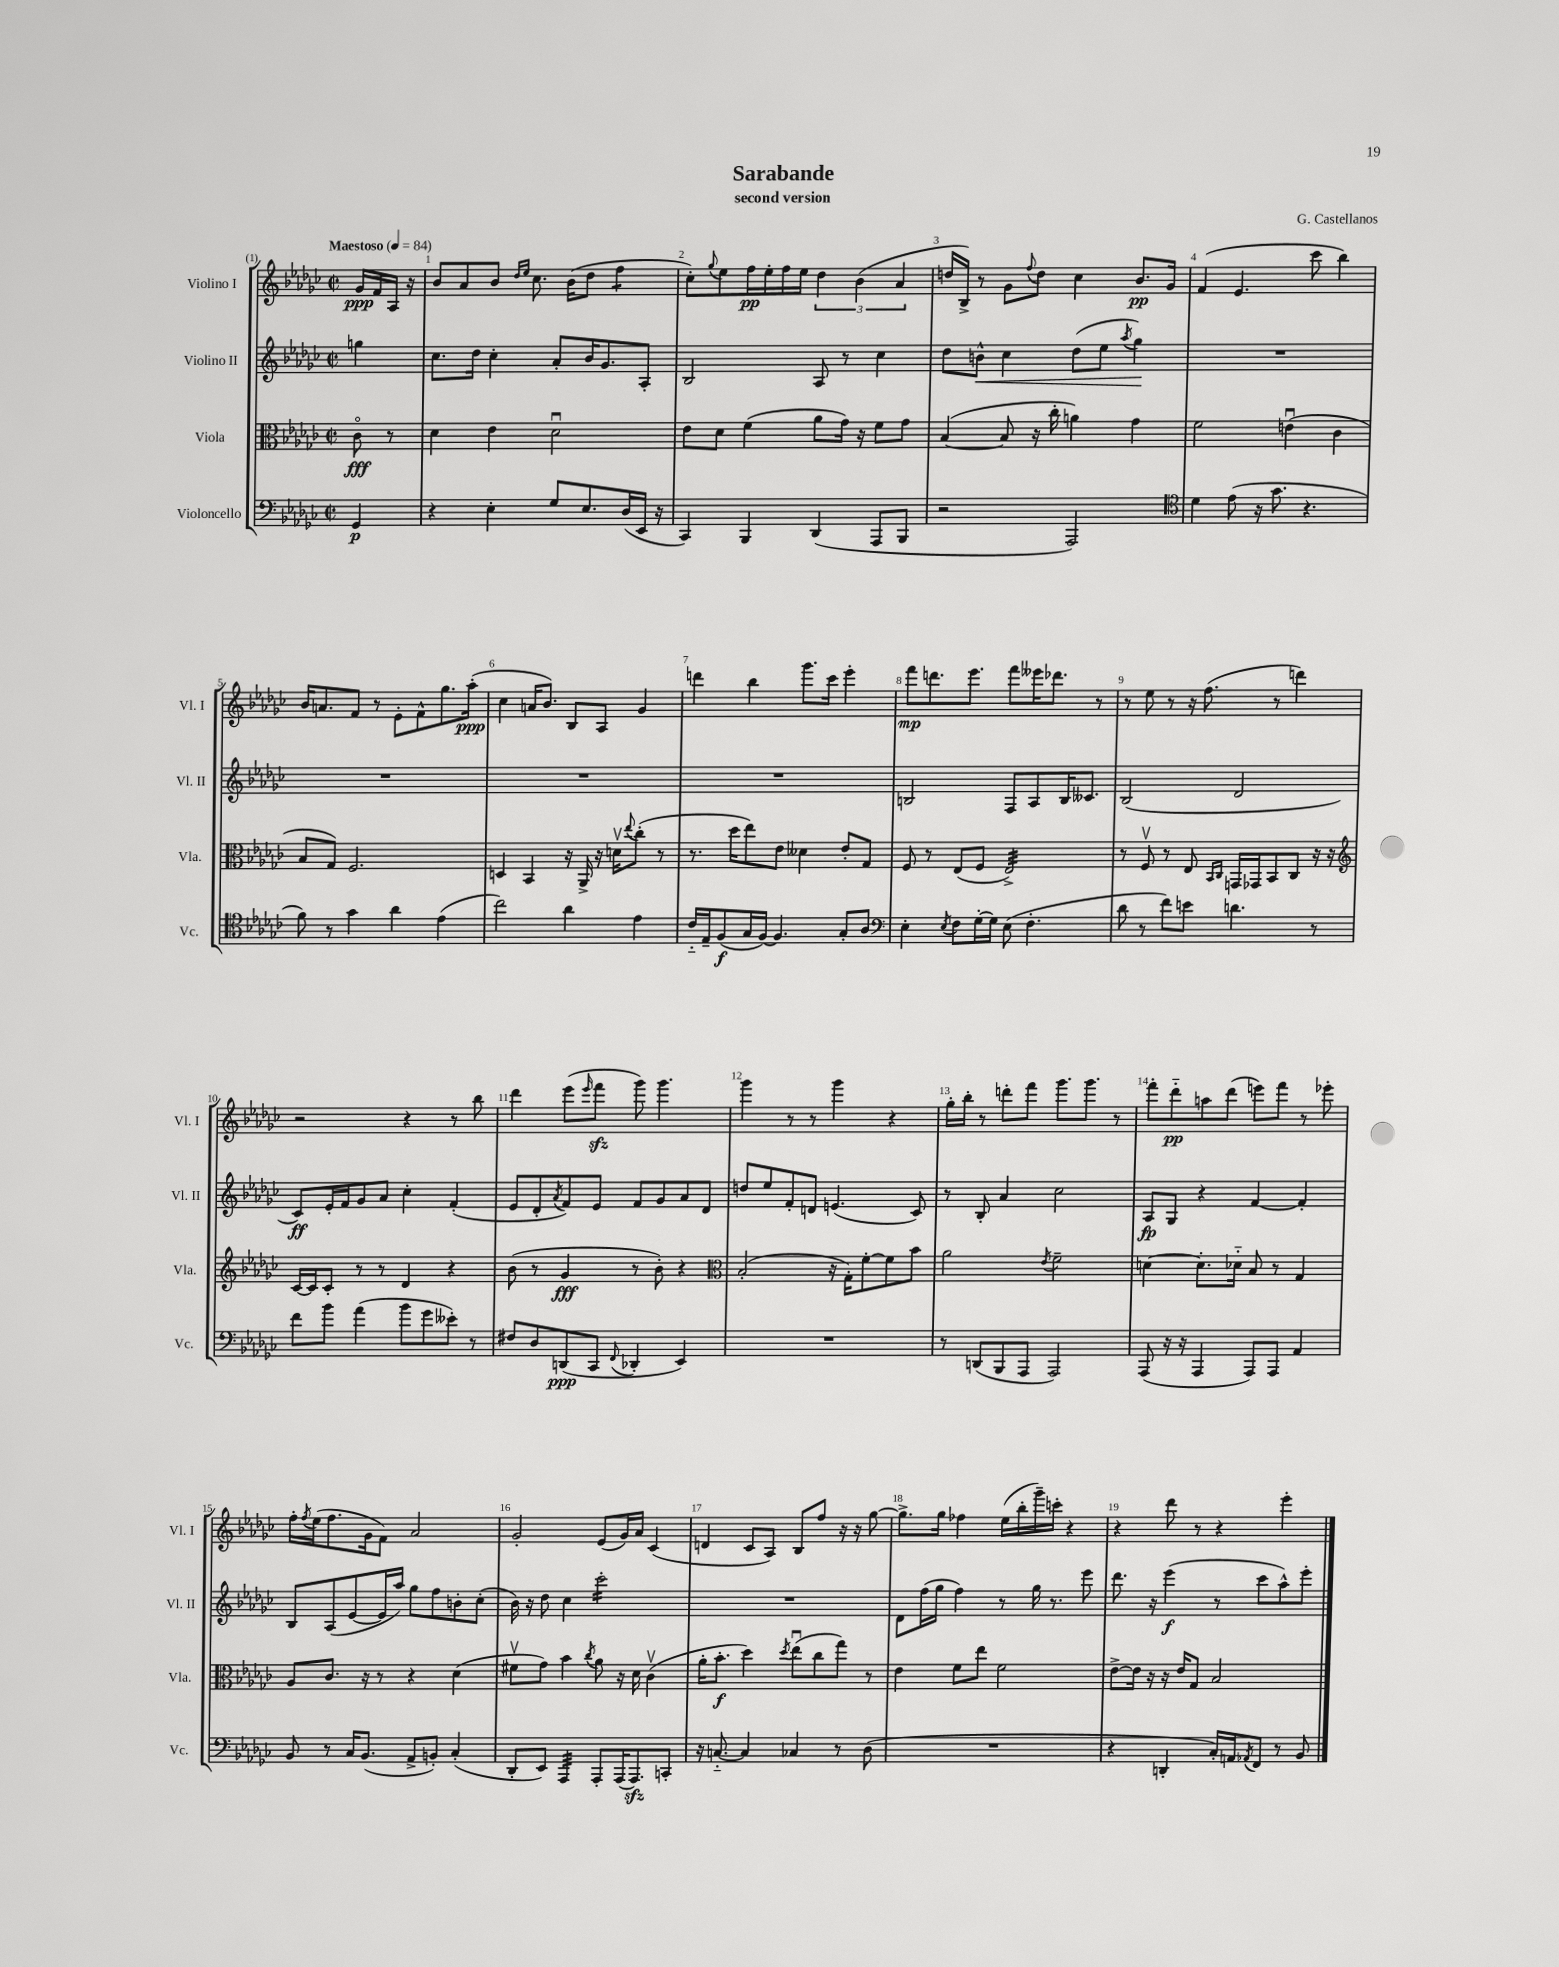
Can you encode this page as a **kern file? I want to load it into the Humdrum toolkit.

**kern	**kern	**kern	**kern
*staff4	*staff3	*staff2	*staff1
*clefF4	*clefC3	*clefG2	*clefG2
*k[b-e-a-d-g-c-]	*k[b-e-a-d-g-c-]	*k[b-e-a-d-g-c-]	*k[b-e-a-d-g-c-]
*M2/2	*M2/2	*M2/2	*M2/2
*met(c|)	*met(c|)	*met(c|)	*met(c|)
*MM84	*MM84	*MM84	*MM84
4GG-	8c-o	4gg	16g-
.	.	.	16f
.	8r	.	16A-
.	.	.	16r
=	=	=	=
4r	4d-	8.cc-	8b-
.	.	.	8a-
.	.	16dd-	.
4E-'	4e-	4cc-'	8b-
.	.	.	16qqdd-
.	.	.	16qqee-
.	.	.	8.cc-
8G-	2d-u	8a-'	.
.	.	.	(16b-
8.E-	.	16b-	8dd-
.	.	8.g-	.
.	.	.	4ff
(16D-	.	.	.
16EE-	.	8A-'	.
16r	.	.	.
=	=	=	=
4CC-)	8e-	2B-	8cc-')
.	.	.	8qqgg-
.	8d-	.	8ee-
4BBB-	(4f	.	16ff
.	.	.	16ee-'
.	.	.	16ff
.	.	.	16ee-
(4DD-	8a-	8A-	6dd-
.	16g-)	8r	.
.	.	.	(6b-
.	16r	.	.
8AAA-	8f	4cc-	.
.	.	.	6a-
8BBB-	8g-	.	.
=	=	=	=
2r	([4B-	8dd-	16dd
.	.	.	16B-^)
.	.	8b^^	8r
.	8B-]	4cc-	8g-
.	.	.	8qqff
.	16r	.	8dd
.	16cc-'	.	.
2AAA-)	4a)	(8dd-	4cc-
.	.	8ee-	.
.	.	8qaa-	.
.	4g-	4gg-)	8.b-
.	.	.	16g-
=	=	=	=
*clefC4	*	*	*
4d-	2f	1r	(4f
(8e-	.	.	4.e-
16r	.	.	.
8.g-	.	.	.
.	(4eu	.	.
4.r	.	.	8ccc-
.	4c-	.	4bb-)
=	=	=	=
8f)	8B-	1r	16b-
.	.	.	8.a
8r	8G-)	.	.
4g-	2.F	.	8f
.	.	.	8r
4a-	.	.	8e-'
.	.	.	8f^^
(4e-	.	.	8.gg-
.	.	.	(16aa-'
=	=	=	=
2cc-)	4D	1r	4cc-
.	4BB-	.	16a
.	.	.	8.b-)
4a-	16r	.	8B-
.	16AA-^	.	.
.	16r	.	8A-
.	16dv	.	.
.	8qqee-	.	.
4e-	(8cc-'	.	4g-
.	8r	.	.
=	=	=	=
16c-'~	8.r	1r	4ddd
16E-~	.	.	.
(8F	.	.	.
.	16dd-	.	.
16G-	8ee-)	.	4bb-
[16F)	.	.	.
4.F]	8e-	.	.
.	4d--	.	8.ggg-
.	.	.	16ccc-
8G-'	8e-'	.	4eee-'
8A-	8G-	.	.
=	=	=	=
*clefF4	*	*	*
4E-'	8F	2B	8fff
.	8r	.	8.ddd
8qE-	.	.	.
8F	(8E-	.	.
.	.	.	8.eee-
[16G-'	8F	.	.
16G-]	.	.	.
(8E-	2E-^)	8F	8fff
4.F'	.	8A-	16eee--
.	.	.	8.ddd-
.	.	16B	.
.	.	8.c--	.
.	.	.	8r
=	=	=	=
8d-	8r	(2B-	8r
8r	8Fv	.	8ee-
8f)	8r	.	8r
8e	8E-	.	16r
.	.	.	(8.ff
.	16qqBB-	.	.
.	16qqC-	.	.
4.d	16GG	2d-	.
.	16GG-	.	.
.	8BB-	.	8r
.	8C-	.	4ddd)
8r	16r	.	.
.	16r	.	.
=	=	=	=
*	*clefG2	*	*
8f	[16c-	8c-)	2r
.	16c-]	.	.
8b-	8c-'	16e-'	.
.	.	16f	.
(4a-	8r	8g-	.
.	8r	8a-	.
8b-	4d-	4cc-'	4r
8g-	.	.	.
8e--')	4r	(4f'	8r
8r	.	.	8bb-
=	=	=	=
8F#	(8b-	8e-	4ddd-
8D-	8r	8d-'	.
.	.	8qa-	.
(8DD	4g-	8f)	(8eee-
.	.	.	16qqeee-
8CC-	.	8e-	8fff
8qqFF	.	.	.
4DD-'	8r	8f	8ggg-)
.	8b-')	8g-	4.ggg-
4EE-)	4r	8a-	.
.	.	8d-	.
=	=	=	=
*	*clefC3	*	*
1r	(2B-'	8dd	4ggg-
.	.	8ee-	.
.	.	8f'	8r
.	.	8d	8r
.	16r	(4.e	4ggg-
.	16G-')	.	.
.	[8f'	.	.
.	8f]	.	4r
.	8b-	8c-)	.
=	=	=	=
8r	2a-	8r	16gg-'
.	.	.	16bb-'
(8DD	.	8B-'	8r
8BBB-	.	4a-	8ddd'
8AAA-	.	.	8fff
.	8qe-	.	.
2AAA-)	2f~	2cc-	8.ggg-
.	.	.	8.ggg-
.	.	.	8r
=	=	=	=
(8AAA-	[4d	8A-	8fff'
16r	.	8G-	8ddd-'~
16r	.	.	.
4AAA-	8.d']	4r	8aa
.	.	.	(8ddd-
.	16d-'~	.	.
8AAA-)	8B-	[4f	8eee)
8AAA-	8r	.	8fff
4AA-	4G-	4f']	8r
.	.	.	8eee-'
=	=	=	=
8BB-	8A-	8B-	16ff'
.	.	.	8qff
.	.	.	(16ee-
8r	8.c-	(8A-	8.ff
16C-	.	[8e-	.
(8.BB-	16r	.	16g-
.	8r	16e-]	8f)
.	.	16aa-)	.
8AA-^	4r	8gg-	2a-
8BB')	.	8ff	.
(4C-'	(4d-	8b'	.
.	.	(8cc-'	.
=	=	=	=
8DD-'	8f#v	16b-)	2g-'
.	.	16r	.
8EE-)	8g-)	8dd-	.
4AAA-	4b-	4cc-	.
.	8qcc-	.	.
8AAA-'	8a-	2ccc-'	(8e-
(16AAA-	16r	.	16g-)
8.AAA-)	16d-	.	16a-
.	(4c-v	.	(4c-
8CC'	.	.	.
=	=	=	=
16r	16a-'	1r	4d
[8.C'~	8.b-'	.	.
4C]	4dd-)	.	8c-
.	.	.	8A-)
.	8qdd-	.	.
4C-	(8ee-u	.	8B-
.	8cc-	.	8ff
8r	8gg-)	.	16r
.	.	.	16r
(8D-	8r	.	[8gg-
=	=	=	=
1r	4e-	8d-	8.gg-^]
.	.	(16ff	.
.	.	16gg-	16gg-
.	8f	4ff)	4ff-
.	8ee-	.	.
.	2f	8r	(16ee-
.	.	.	16bb-'
.	.	16gg-	16ggg-~)
.	.	8.r	16ccc'
.	.	.	4r
.	.	8eee-	.
=	=	=	=
4r	[8e-^	8.ddd-	4r
.	16e-]	.	.
.	16r	16r	.
4DD'	16r	(4eee-	8ddd-
.	16e-	.	.
.	8G-	.	8r
16C-')	2B-	8r	4r
16AA	.	.	.
8qAA-	.	.	.
8FF	.	8ccc-	.
8r	.	8aa-^^)	4eee-'
8BB-	.	8eee-'	.
==	==	==	==
*-	*-	*-	*-
